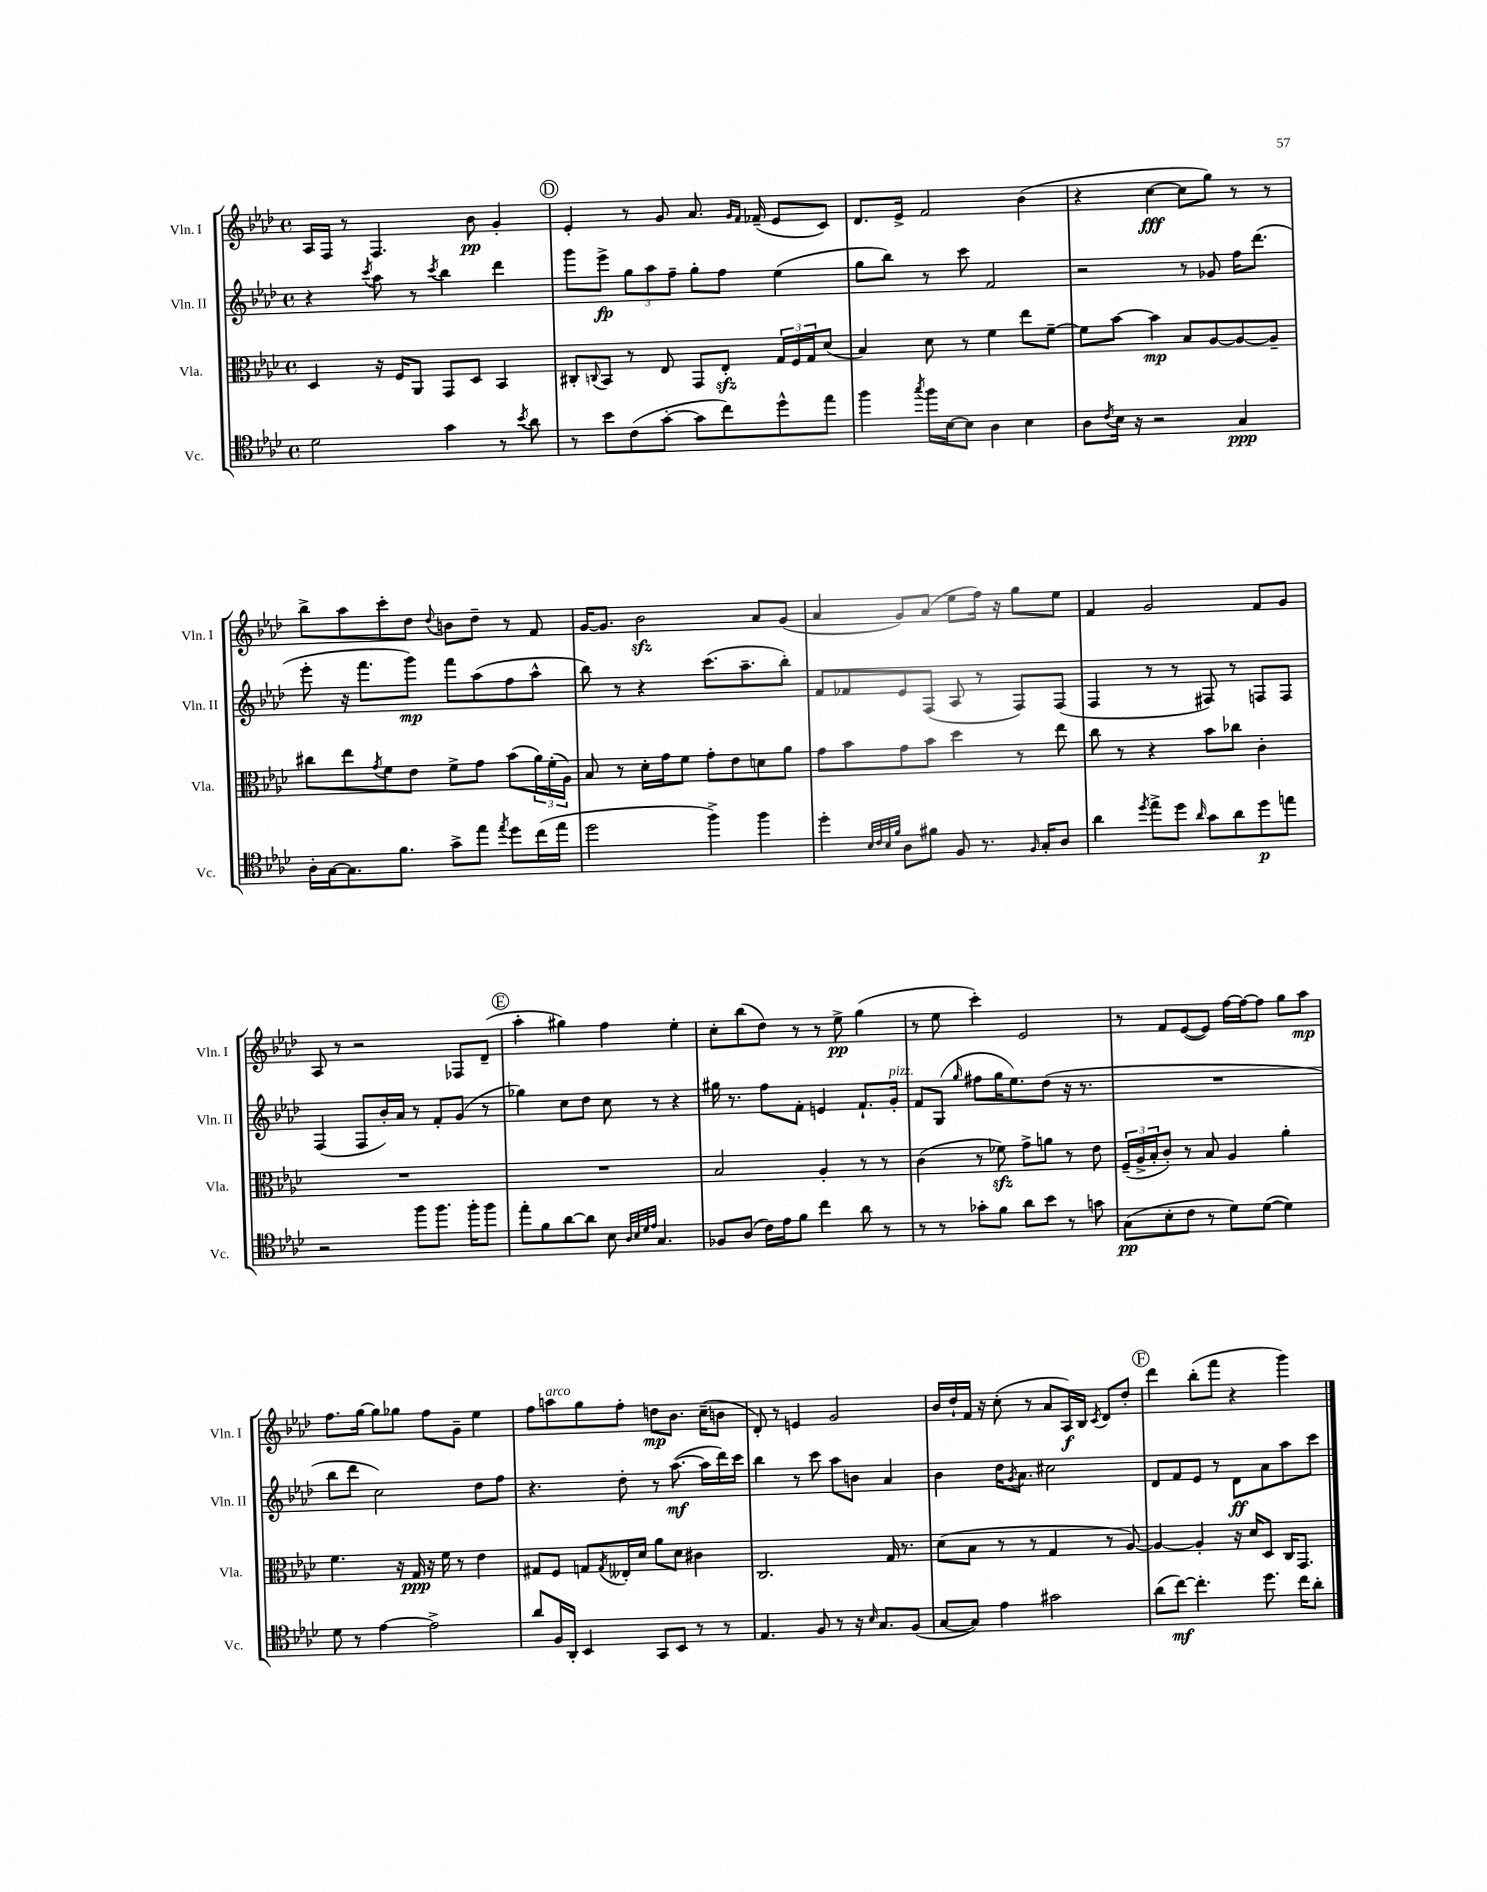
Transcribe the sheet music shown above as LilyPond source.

<<
\new StaffGroup <<
\new Staff = "s0" \with { instrumentName = "Vln. I" shortInstrumentName = "Vln. I" } {
    \clef treble \key aes \major \defaultTimeSignature \time 4/4
    aes16 f16 r8 f4. bes'8\pp g'4-. |
    \mark \markup { \circle "D" } ees'4-. r8 g'8 aes'8. \grace { g'16 f'16 } fes'16--( ees'8 c'8) |
    des'8. ees'16-> f'2 bes'4( |
    r4 c''4~\fff c''8 g''8) r8 r8 |
    bes''8-> aes''8 c'''8-. des''8 \appoggiatura { des''8 } b'8 des''8-- r8 f'8 |
    g'16~ g'8. bes'2\sfz aes'8 g'8( |
    aes'4 g'8) aes'8( ees''8 f''16) r16 g''8 ees''8 |
    f'4 g'2 f'8 g'8 |
    aes8 r8 r2 fes8 des'8--( |
    \mark \markup { \circle "E" } aes''4-. gis''4) f''4 ees''4-. |
    c''8-. bes''8( des''8) r8 r8 ees''8->\pp g''4( |
    r8 ees''8 c'''4-.) ees'2 |
    r8 f'8 ees'8~( ees'8) f''16~ f''16~ f''8 g''8 aes''8\mp |
    f''8. g''16~ g''8 ges''8 f''8 g'8-- ees''4 |
    f''8 a''8^\markup { \italic "arco" } g''8 f''8-. d''8\mp bes'8. c''16--( b'8 |
    des'8-.) r8 e'4 g'2 |
    bes'16 des''16-! f'16 r16 c''8-.( r8 aes'8 aes16\f) bes16 \acciaccatura { c'8 } des'8 des''8-. |
    \mark \markup { \circle "F" } des'''4 bes''8-.( f'''8 r4 g'''4) \bar "|." |
}
\new Staff = "s1" \with { instrumentName = "Vln. II" shortInstrumentName = "Vln. II" } {
    \clef treble \key aes \major \defaultTimeSignature \time 4/4
    r4 \acciaccatura { c'''8 } aes''8 r8 \acciaccatura { c'''8 } bes''4 des'''4 |
    \mark \markup { \circle "D" } g'''8 ees'''8->\fp \tuplet 3/2 { g''8 aes''8 f''8-- } g''8-. f''8 ees''4( |
    g''8 bes''8) r8 c'''8 f'2 |
    r2 r8 ges'8 f''16 des'''8.( |
    ees'''8-. r16 f'''8. g'''8\mp) f'''8 aes''8( f''8 aes''8-^ |
    bes''8) r8 r4 c'''8.( aes''8.-- bes''8-.) |
    f'8 fes'8 ees'8 f8( aes8 r8 f8) f8( |
    f4 r8 r8 fis8) r8 f8 f8 |
    f4( f8 bes'16-.) aes'16 r8 f'8-. g'8( r8 |
    \mark \markup { \circle "E" } ges''4) c''8 des''8 c''8 r8 r4 |
    gis''16 r8. f''8 f'8-. e'4 f'8.-! g'16-.^\markup { \italic "pizz." } |
    f'8 g8( \grace { g''16 } fis''8 g''16 ees''8.) des''8( r16 r8. |
    R1 |
    bes''8 des'''8 c''2) des''8 f''8 |
    r4. des''8-. r8 aes''8.~\mf( aes''16 des'''16) c'''16 |
    bes''4 r8 c'''8 aes''8 b'8 aes'4 |
    bes'4 des''16 \acciaccatura { g'8 } aes'8. cis''2 |
    \mark \markup { \circle "F" } des'8 f'8 ees'8 r8 des'8\ff aes'8 aes''8 c'''8 \bar "|." |
}
\new Staff = "s2" \with { instrumentName = "Vla." shortInstrumentName = "Vla." } {
    \clef alto \key aes \major \defaultTimeSignature \time 4/4
    des4 r16 f16 aes,8 g,8 des8 bes,4 |
    \mark \markup { \circle "D" } cis8-. \appoggiatura { c8 } bes,8 r8 ees8 g,8 ees8-.\sfz \tuplet 3/2 { g16 f16 g16 } des'8( |
    bes4) des'8 r8 f'4 ees''8 f'8~-- |
    f'8 bes'8~ bes'4\mp bes8 aes8~ aes8~ aes8-- |
    cis''8 ees''8 \acciaccatura { g'8 } f'8 ees'8 f'8-> g'8 bes'8( \tuplet 3/2 { aes'16) f'16-.( aes16) } |
    bes8 r8 des'16-. g'16 f'8 g'8-. ees'8 d'8 aes'8 |
    g'8 bes'8 g'8 bes'8 des''4 r8 ees''8 |
    c''8 r8 r4 bes'8 ces''8 c'4-. |
    R1 |
    \mark \markup { \circle "E" } R1 |
    bes2 aes4-. r8 r8 |
    c'4( r8 fes'8\sfz) g'8-> a'8 r8 ees'8 |
    \tuplet 3/2 { f16--( aes16-> bes16-. } c'8-.) r8 bes8 aes4 aes'4-. |
    f'4. r16 g16\ppp r16 f'16 r8 ees'4 |
    gis8 f8 g8 \acciaccatura { g8 } eeses16-. des'16 aes'8 des'8 cis'4 |
    c2. g16 r8. |
    des'8( bes8 r8 r8 g4 r8 aes8~) |
    \mark \markup { \circle "F" } aes4~ aes4-. r16 des'16 des8 c16 g,8. \bar "|." |
}
\new Staff = "s3" \with { instrumentName = "Vc." shortInstrumentName = "Vc." } {
    \clef tenor \key aes \major \defaultTimeSignature \time 4/4
    des'2 g'4 r8 \acciaccatura { bes'8 } aes'8 |
    \mark \markup { \circle "D" } r8 bes'8 c'8( g'8~-. g'8 c''8) des''8-^ ees''8 |
    f''4 \acciaccatura { g''8 } f''16 bes16~ bes8 aes4 bes4 |
    aes8 \acciaccatura { c'8 } bes16 r16 r2 g4\ppp |
    aes16-. g16~ g8. f'8. g'8-> ees''8 \acciaccatura { ees''8 } des''8 c''16( ees''16 |
    des''2 f''4->) f''4 |
    des''4-. \grace { bes32 c'32 bes32 f'32 } aes8 fis'8 f8 r8. \grace { f16 } g16-. aes8 |
    aes'4 \acciaccatura { des''8 } ees''8-> des''8 \grace { aes'16 } g'8 aes'8 des''8\p e''8 |
    r2 f''8 f''8. f''16-. f''8 |
    \mark \markup { \circle "E" } ees''8-. f'8 aes'8~ aes'8 bes8 \grace { aes32 bes32 des'32 ees'32 } g4. |
    fes8 aes8( c'16) ees'16 f'8 c''4 aes'8 r8 |
    r8 r8 ges'8-. f'8 aes'8 bes'8 r8 g'8 |
    g8\pp( bes8-. c'8 r8 des'8) des'8~( des'4) |
    des'8 r8 ees'4~ ees'2-> |
    aes'8 f16 aes,16-. bes,4 g,8 bes,8 r8 r8 |
    ees4. f8 r8 r16 \grace { bes16 } g8. f8( |
    g8~ g8) ees'4 gis'2 |
    \mark \markup { \circle "F" } aes'8( c''8~\mf) c''4.-. des''8. c''16 aes'8-. \bar "|." |
}
>>
>>
\layout { \context { \Score \remove "Bar_number_engraver" } }
